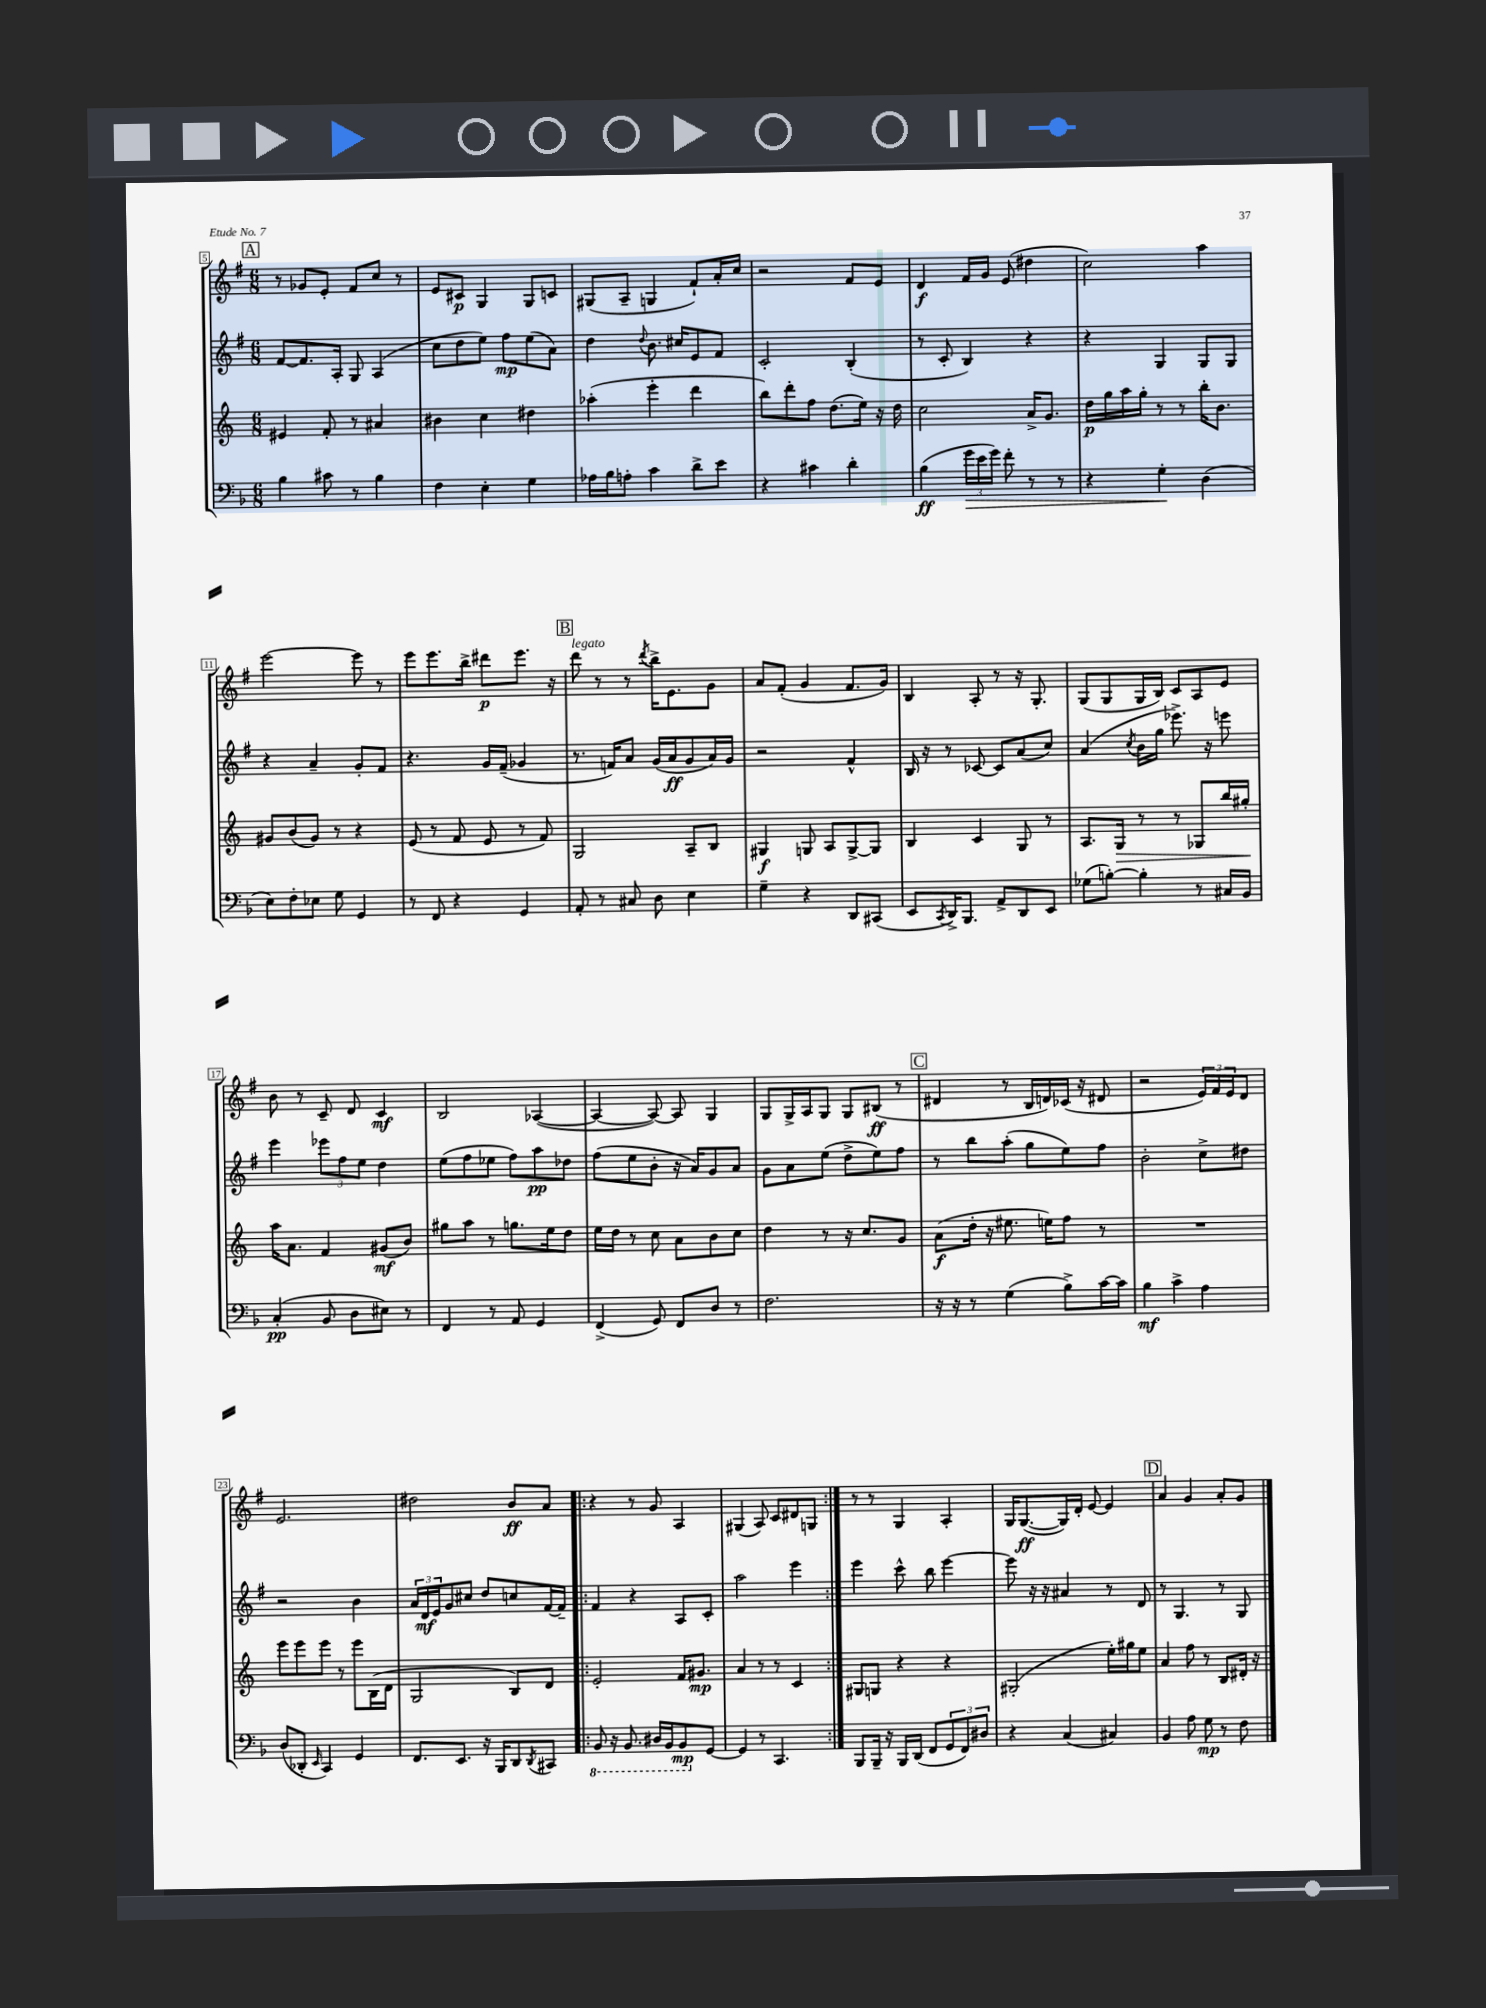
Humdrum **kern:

**kern	**kern	**kern	**kern
*staff4	*staff3	*staff2	*staff1
*clefF4	*clefG2	*clefG2	*clefG2
*k[b-]	*k[]	*k[f#]	*k[f#]
*M6/8	*M6/8	*M6/8	*M6/8
4B-	4e#	[8f#	8r
.	.	8.f#]	8g-
8c#	8f'	.	8e'
.	.	16A'	.
8r	8r	8G	8f#
4B-	4a#	(4A	8cc
.	.	.	8r
=	=	=	=
4F	4b#	8cc	8e
.	.	8dd	8c#
4E'	4cc	8ee)	4G
.	.	8ff#	.
4G	4dd#	(8ee	8G
.	.	8a)	8c
=	=	=	=
16A-	(4aa-'	4dd	(8G#
16B-	.	.	.
8A'	.	.	8A~
.	.	8qqdd	.
4c	4eee'	8.b	4G
.	.	16cc#	.
8d^	4ddd	8e	8f#`)
8e	.	8f#	16a'
.	.	.	16cc
=	=	=	=
4r	8bb)	2c'	2r
.	8ddd'	.	.
4c#	8ff	.	.
.	(8.dd	.	.
4d'	.	(4B'	8f#
.	16ee)	.	.
.	16r	.	8e
.	16dd	.	.
=	=	=	=
(4B-	2cc	8r	4d
.	.	8c'	.
24g	.	4B)	16f#
24e	.	.	.
.	.	.	16g
24g)	.	.	.
8f'	.	.	(8e
8r	16a^	4r	4dd#
.	8.g	.	.
8r	.	.	.
=	=	=	=
4r	16dd	4r	2cc)
.	16gg	.	.
.	16aa	.	.
.	16gg'	.	.
4G'	8r	4G	.
.	8r	.	.
(4D	16bb'	8G	4aa
.	8.b	.	.
.	.	8G	.
=	=	=	=
8E)	8g#	4r	[2eee
8F'	(8b	.	.
8E-	8g#)	4a~	.
8G	8r	.	.
4GG	4r	8g'	8eee]
.	.	8f#	8r
=	=	=	=
8r	(8e	4.r	8eee
8FF	8r	.	8.eee
4r	8f	.	.
.	.	.	16bb^
.	8e	16g	8ddd#
.	.	(16f#~	.
4GG	8r	4g-	8.eee
.	8f)	.	.
.	.	.	16r
=	=	=	=
8AA'	2G	8.r	8ddd
8r	.	.	8r
.	.	16f)	.
8C#	.	8a	8r
.	.	.	8qddd
8D	.	(16g	16bb^
.	.	16a	8.e
4E	8A~	8g	.
.	8B	16a)	8g
.	.	16g	.
=	=	=	=
4G~	4G#	2r	8a
.	.	.	(8f#'
4r	8G	.	4g
.	8A	.	.
8DD	[8G^	4f#^^	8.f#
(8CC#	8G]	.	.
.	.	.	16g)
=	=	=	=
8EE	4B	16B	4B
.	.	16r	.
8qCC	.	.	.
16DD^)	.	8r	.
8.BBB-	.	.	.
.	4c	[8c-	8A'
8AA^	.	8c-]	8r
8DD	8G	(8a	16r
.	.	.	8.G'
8EE	8r	8cc)	.
=	=	=	=
(8G-	8.A	(4a	(8G
[8B')	.	.	8G
.	16G	.	.
.	.	8qcc	.
4B']	8r	16b	16G
.	.	16gg	16B)
.	8r	8.eee-^)	8c
8r	8G-	.	8A
.	.	16r	.
16C#	16bb	8eee	8e
16BB-	16gg#'	.	.
=	=	=	=
(4C'	16aa	4eee	8b
.	8.a	.	.
.	.	.	8r
8BB-	4f	12eee-	8c~
.	.	12ff#	.
8D	.	.	8d
.	.	12ee	.
8E#)	(8g#	4dd	4c
8r	8b)	.	.
=	=	=	=
4FF	8gg#	(8ee	2B
.	8aa	8ff#	.
8r	8r	8ee-	.
8AA	8.gg	8ff#)	.
4GG	.	8aa	([4A-
.	16ee	.	.
.	8dd	8dd-	.
=	=	=	=
(4FF^	16ee	(8ff#	4A-_
.	16dd	.	.
.	8r	8ee	.
8GG)	8cc	8b'	8A-_)
8FF	8a	16r	8A-]
.	.	16a)	.
8D	8b	8g	4G
8r	8cc	8a	.
=	=	=	=
2.F	4dd	8g	8G
.	.	8a	16G^
.	.	.	16A
.	8r	(8ee	8G
.	16r	8dd^	8G
.	8.cc	.	.
.	.	8ee)	(8B#
.	8g	8ff#	8r
=	=	=	=
16r	(8a	8r	4d#
16r	.	.	.
8r	16dd'	8bb	.
.	16r	.	.
(4G	8.ee#	(8aa'	8r
.	.	8gg	16B
.	16ee)	.	16d)
8B-^)	8ff	8ee)	(16c-
.	.	.	16r
[16c	8r	8ff#	8d#
16c]	.	.	.
=	=	=	=
4B-	2.r	2b'	2r
4c^	.	.	.
4A	.	8cc^	24e)
.	.	.	24f#
.	.	.	24e
.	.	8dd#	8d
=	=	=	=
(8D	8eee	2r	2.e
8DD-'	8eee	.	.
16qqEE	.	.	.
4CC)	8eee	.	.
.	8r	.	.
4GG	8eee	4b	.
.	(16B	.	.
.	16d	.	.
=	=	=	=
8.FF	2G	24a	2dd#
.	.	24d	.
.	.	24e	.
.	.	8g	.
8.EE	.	.	.
.	.	8cc#	.
16r	.	8dd	.
16BBB-	.	.	.
8DD	8B)	8cc	8b
8qDD	.	.	.
8CC#	8d	[16f#	8a
.	.	16f#~]	.
=!|:	=!|:	=!|:	=!|:
8BBB-	2e'	4f#	4r
16r	.	.	.
8.BBB-	.	.	.
.	.	4r	8r
16DD#	.	.	8g
16BBB-	.	.	.
8BBB-	16f	8A	4A
.	8.g#	.	.
[8GG	.	8c'	.
=	=	=	=
4GG]	4a	2aa	(4G#
8r	8r	.	8A)
4.CC	8r	.	8c
.	4c	4eee	8d#
.	.	.	8G
=:|!	=:|!	=:|!	=:|!
8BBB-	8G#	4eee	8r
16BBB-~	8G	.	8r
16r	.	.	.
16BBB-	4r	8ccc^^	4G
(16DD	.	.	.
8FF	.	8bb	.
12GG	4r	[4eee	4A'
12FF)	.	.	.
12D#	.	.	.
=	=	=	=
4r	(2G#'	8eee]	16G
.	.	.	([8.G
.	.	16r	.
.	.	16r	.
(4C	.	4a#	16G])
.	.	.	16d'
.	.	.	[8e
4C#)	16ee')	8r	4e]
.	16gg#	.	.
.	8ee	8d	.
=	=	=	=
4BB-	4a	8r	4a
.	.	4.G	.
8A	8ff	.	4g
8G	8r	.	.
8r	8B	8r	8a'
8F	16d#'	8G	8g
.	16r	.	.
==	==	==	==
*-	*-	*-	*-
